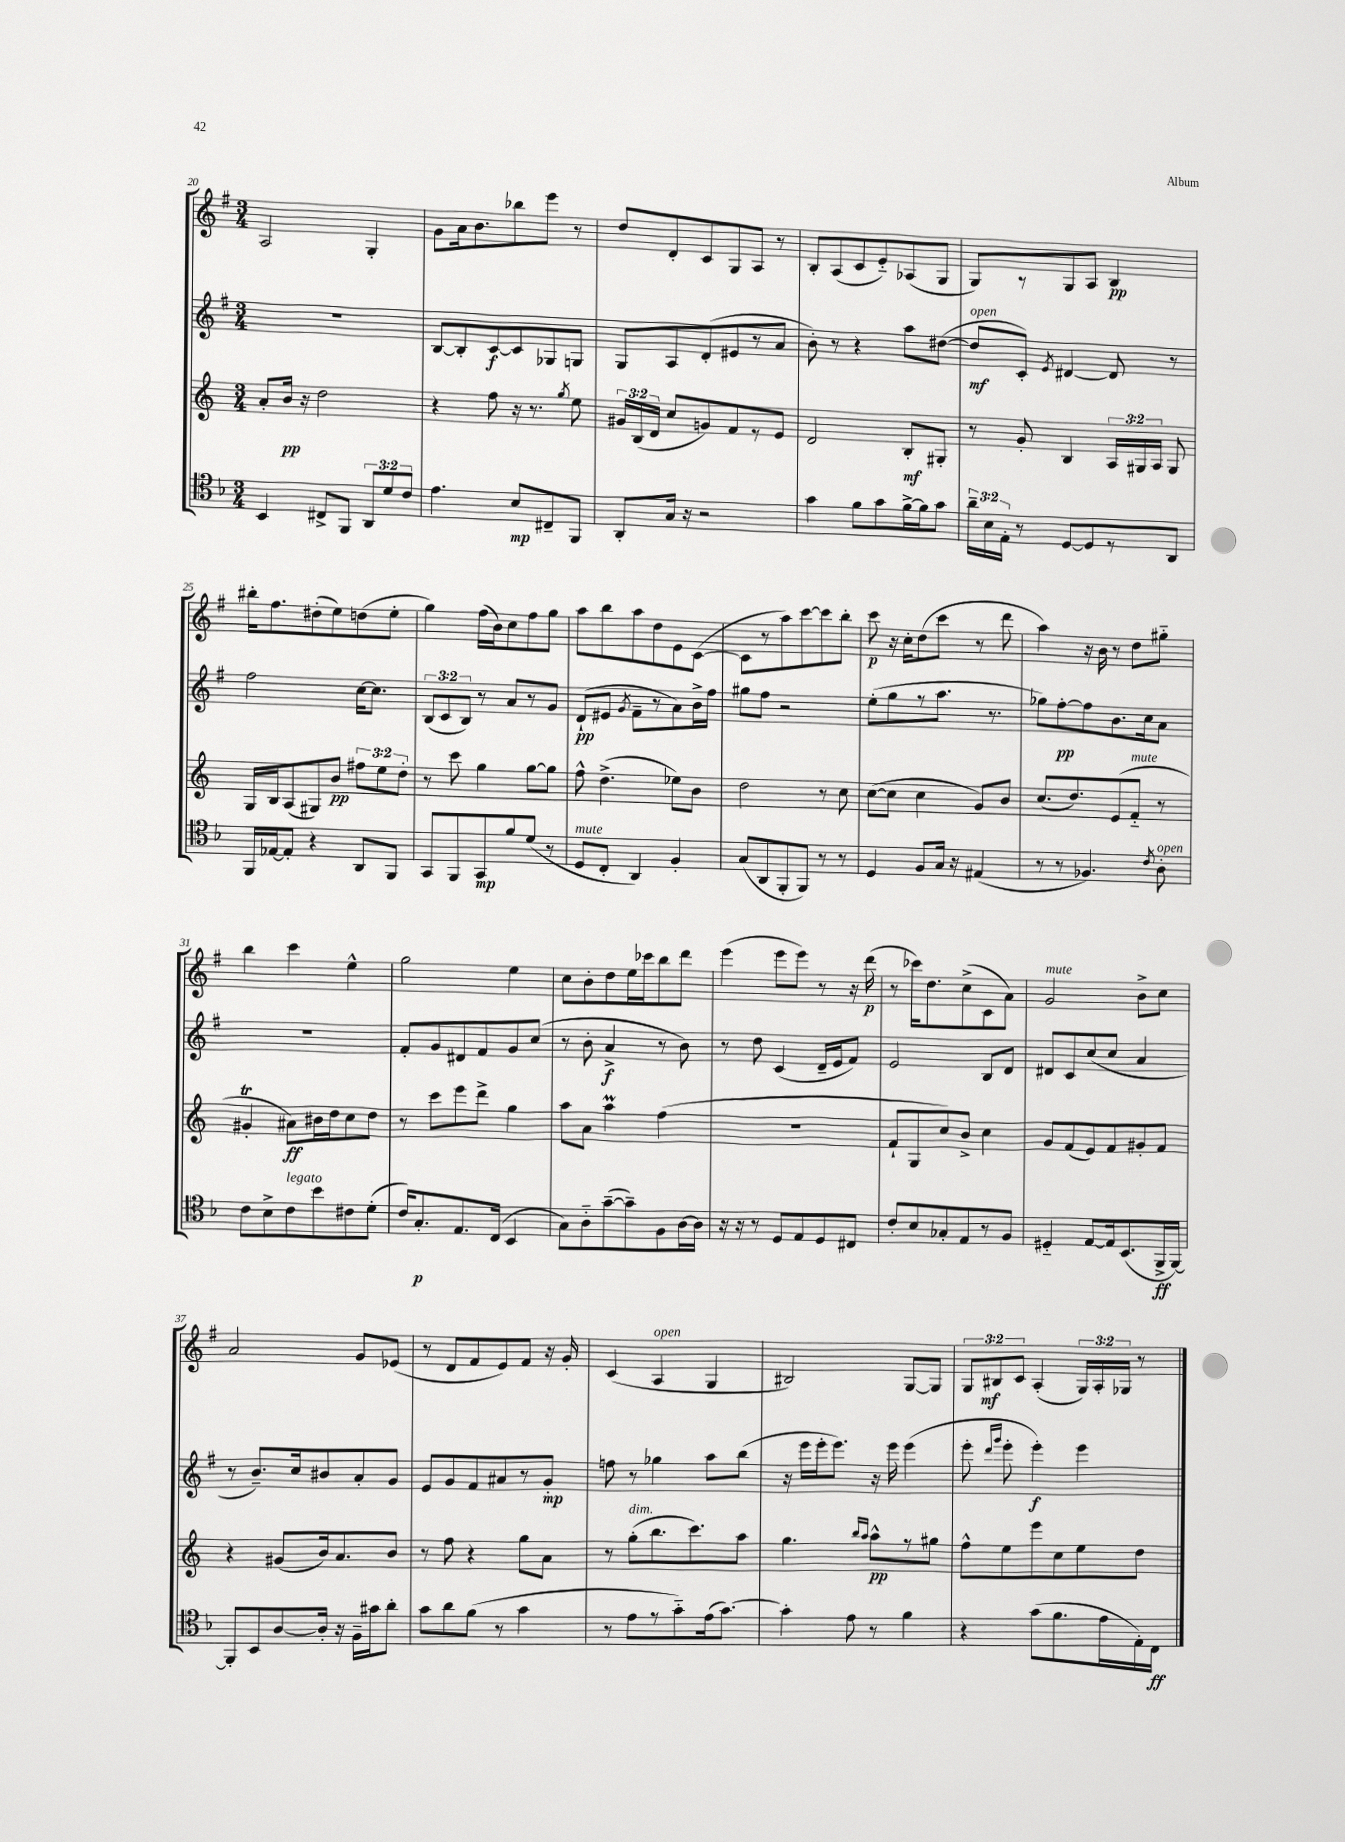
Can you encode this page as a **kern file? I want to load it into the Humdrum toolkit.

**kern	**kern	**kern	**kern
*staff4	*staff3	*staff2	*staff1
*clefC4	*clefG2	*clefG2	*clefG2
*k[b-]	*k[]	*k[f#]	*k[f#]
*M3/4	*M3/4	*M3/4	*M3/4
4BB-/	8a'/L	2.r	2A/
.	16b/Jk	.	.
.	16r	.	.
8C#^/L	2dd\	.	.
8FF/J	.	.	.
12AA/L	.	.	4G'/
12d/	.	.	.
12c/J	.	.	.
=	=	=	=
4.e\	4r	[8B/L	8g\L
.	.	8B'/]	16a\k
.	.	.	8.b\
.	8ff\	[8c/	.
8B-/L	16r	8c/]	8bb-\
.	8.r	.	.
8C#~/	.	8G-/	8eee\J
.	8qgg/	.	.
8FF/J	8ee\	8G/J	8r
=	=	=	=
8AA'/L	24g#/LL	8G/L	8dd/L
.	(24B/	.	.
.	24d/JJ	.	.
16G/Jk	8cc/L	8A/	8d'/
16r	.	.	.
2r	8g/)	(8d'/	8c/
.	8f/	8e#/	8G/
.	8r	8r	8A/J
.	8e/J	8a/J	8r
=	=	=	=
4g\	2d/	8b'\)	8B'/L
.	.	8r	(8A/
8f\L	.	4r	8c/
8g\	.	.	8e'~/)
[16f^\L	8B'/L	8aa\L	(8A-/
16f\]J	.	.	.
8g\J	8G#'/J	([8dd#\J	8G/J
=	=	=	=
24a~\LL	8r	8dd#/]L	8G/L)
24B-\	.	.	.
24E'\JJ	.	.	.
8r	8g'/	8c'/J)	8r
.	.	8qe/	.
[8D/L	4B/	[4d#/	8G/
8D/]	.	.	8A/J
8r	24A/LL	8d#/]	4B/
.	24G#/	.	.
.	24A/JJ	.	.
8AA/J	8G#/	8r	.
=	=	=	=
16FF/LL	16G/LL	2ff#\	16bb#'\LK
[16E-/J	16B/J	.	8.ff#\
8E-'/]J	(8A/	.	.
4r	8G#/)	.	(8dd#'\
.	8b/J	.	8ee\)
8AA/L	12ff#\L	[16cc\LK	(8dd\
.	.	8.cc\]J	.
.	12ee\	.	.
8FF/J	.	.	8ee'\J
.	12dd'\J	.	.
=	=	=	=
8GG/L	8r	(12B/L	4gg\)
.	.	12c/	.
8FF/	8ccc\	.	.
.	.	12B/J)	.
8GG/	4gg\	8r	(16ff#\LL
.	.	.	16b\J)
8f/	.	8a/L	8cc\
(8d/J	[8gg\L	8r	8ff#\
8r	8gg\]J	8g/J	8gg\J
=	=	=	=
8D/L	8ff^^\	(8d`/L	8aa\L
8C'/J	(4.dd^\	8e#/J	8bb\
.	.	8qg/	.
4AA/)	.	8f#~\L	8aa\
.	.	8r	8dd\
4F'/	8ee-\L)	8a\)	8e\
.	8b\J	16b^\L	([8c\J
.	.	16ff#\JJ	.
=	=	=	=
(8G/L	2dd\	8gg#\L	8c\]L
8AA/	.	8ff#\J	8r
8FF'/	.	2r	8aa\)
8FF/J)	.	.	[8ccc\
8r	8r	.	8ccc\]
8r	8cc\	.	8bb'\J
=	=	=	=
4D/	([8cc\L	(8ee'\L	8ccc\
.	8cc\]J	8gg\	16r
.	.	.	16cc'\LK
8F/L	4cc\	8r	(8dd\
16G/Jk	.	8.aa\J	8ccc\J
16r	.	.	.
(4E#/	8g/L)	.	8r
.	.	8.r	.
.	8b/J	.	8ddd\
=	=	=	=
8r	(8.cc/L	8gg-\L)	4aa\)
8r	.	[8ff#'\	.
.	8.dd/)	.	.
4.F-/)	.	8ff#\]	16r
.	.	.	16b\
.	(8e/	8.b\	8r
.	8f'~/J	.	8dd\L
.	.	16cc\k	.
8qc/	.	.	.
8A'\	8r	8a\J	8gg#'~\J
=	=	=	=
8c\L	4g#'/	2.r	4bb\
8B-^\	.	.	.
8c\	8a#\L)	.	4ccc\
8b-\	16b#\L	.	.
.	16dd\J	.	.
8c#\	8cc\	.	4ee^^\
(8d'\J	8dd\J	.	.
=	=	=	=
16c/LK)	8r	8f#'/L	2gg\
8.G'/	.	.	.
.	8ccc\L	8g/	.
8.E/	8eee\	8d#/	.
.	8ddd^\J	8f#/	.
(16C/Jk	.	.	.
4BB-/	4gg\	8g/	4ee\
.	.	(8cc/J	.
=	=	=	=
8G\L)	8aa\L	8r	8cc\L
8A'~\	8a\J	8b'\	8b'\
([8g~\	4aa\	4a^/	8dd\
8g~\])	.	.	16ee\L
.	.	.	16ccc-\J
8F\	(4ff\	8r	8bb\
[16A\L	.	8b\)	8ddd\J
16A\]JJ	.	.	.
=	=	=	=
16r	2.r	8r	(4eee\
16r	.	.	.
8r	.	8dd\	.
8D/L	.	(4c/	8eee\L
8E/	.	.	8eee\J)
8D/	.	16d~/LL	8r
.	.	16e/J	.
8C#/J	.	8f#/J)	16r
.	.	.	(16ddd\
=	=	=	=
8c'/L	8f`/L	2e/	8r
8B-/	8G/	.	16ccc-\LK)
.	.	.	8.dd\
8G-'/	8cc/)	.	.
8E/	8b^/J	.	(8cc^\
8r	4cc\	8B/L	8c\
8F/J	.	8d/J	8a\J)
=	=	=	=
4D#'~/	8g/L	8d#/L	2g/
.	(8f/	8c/	.
[8E/L	8e/)	(8cc/	.
16E/]k	8f/	8cc/J	.
(8.BB-/	.	.	.
.	8g#'/	4a/	8b^\L
16FF^/L	8f/J	.	8cc\J
[16FF/JJ)	.	.	.
=	=	=	=
8FF'/]L	4r	8r	2a/
8BB-/	.	8.b~/L)	.
[8A/	(8g#/L	.	.
.	.	16cc/k	.
16A'/]Jk	16b/k)	8b#/	.
16r	8.a/	.	.
16F~\LL	.	8a'/	8g/L
16g#\J	.	.	.
8a'\J	8b/J	8g/J	(8e-/J
=	=	=	=
8g\L	8r	8e/L	8r
8a\	8ff\	8g/	8d/L
(8f\J	4r	8f#/	8f#/
8r	.	8a#/	8e/)
4g\	8gg\L	8r	8f#/J
.	8a\J	8g'/J	16r
.	.	.	16g'/
=	=	=	=
8r	8r	8ff\	(4c/
8e\L	(8gg'\L	8r	.
8r	8.bb\	4gg-\	4A/
8g'~\)	.	.	.
.	8.ccc\)	.	.
(16e\k	.	8aa\L	4G/
[8.g\J)	.	.	.
.	8aa\J	(8bb\J	.
=	=	=	=
4g'\]	4.gg\	16r	2B#/)
.	.	16eee\LL	.
.	.	16eee'\J	.
.	.	8.eee\J)	.
8e\	.	.	.
.	16qqbb/LL	.	.
.	16qqaa/JJ	.	.
8r	8aa^^\L	16r	.
.	.	16eee\	.
4f\	8r	(4eee\	[8G/L
.	8gg#\J	.	8G/]J
=	=	=	=
4r	8ff^^\L	8eee'\	12G/L
.	.	.	12B#/
.	.	16qqddd/LL	.
.	.	16qqggg/JJ	.
.	8ee\	8eee'\	.
.	.	.	12c/J
(8g\L	8eee\	4eee'\)	(4A'/
8.f\	8cc\	.	.
.	8ee\	4eee\	24G/LL)
.	.	.	24A'/
16e\L	.	.	.
.	.	.	24G-/JJ
16E'\)	8dd\J	.	8r
16C\JJ	.	.	.
==	==	==	==
*-	*-	*-	*-
